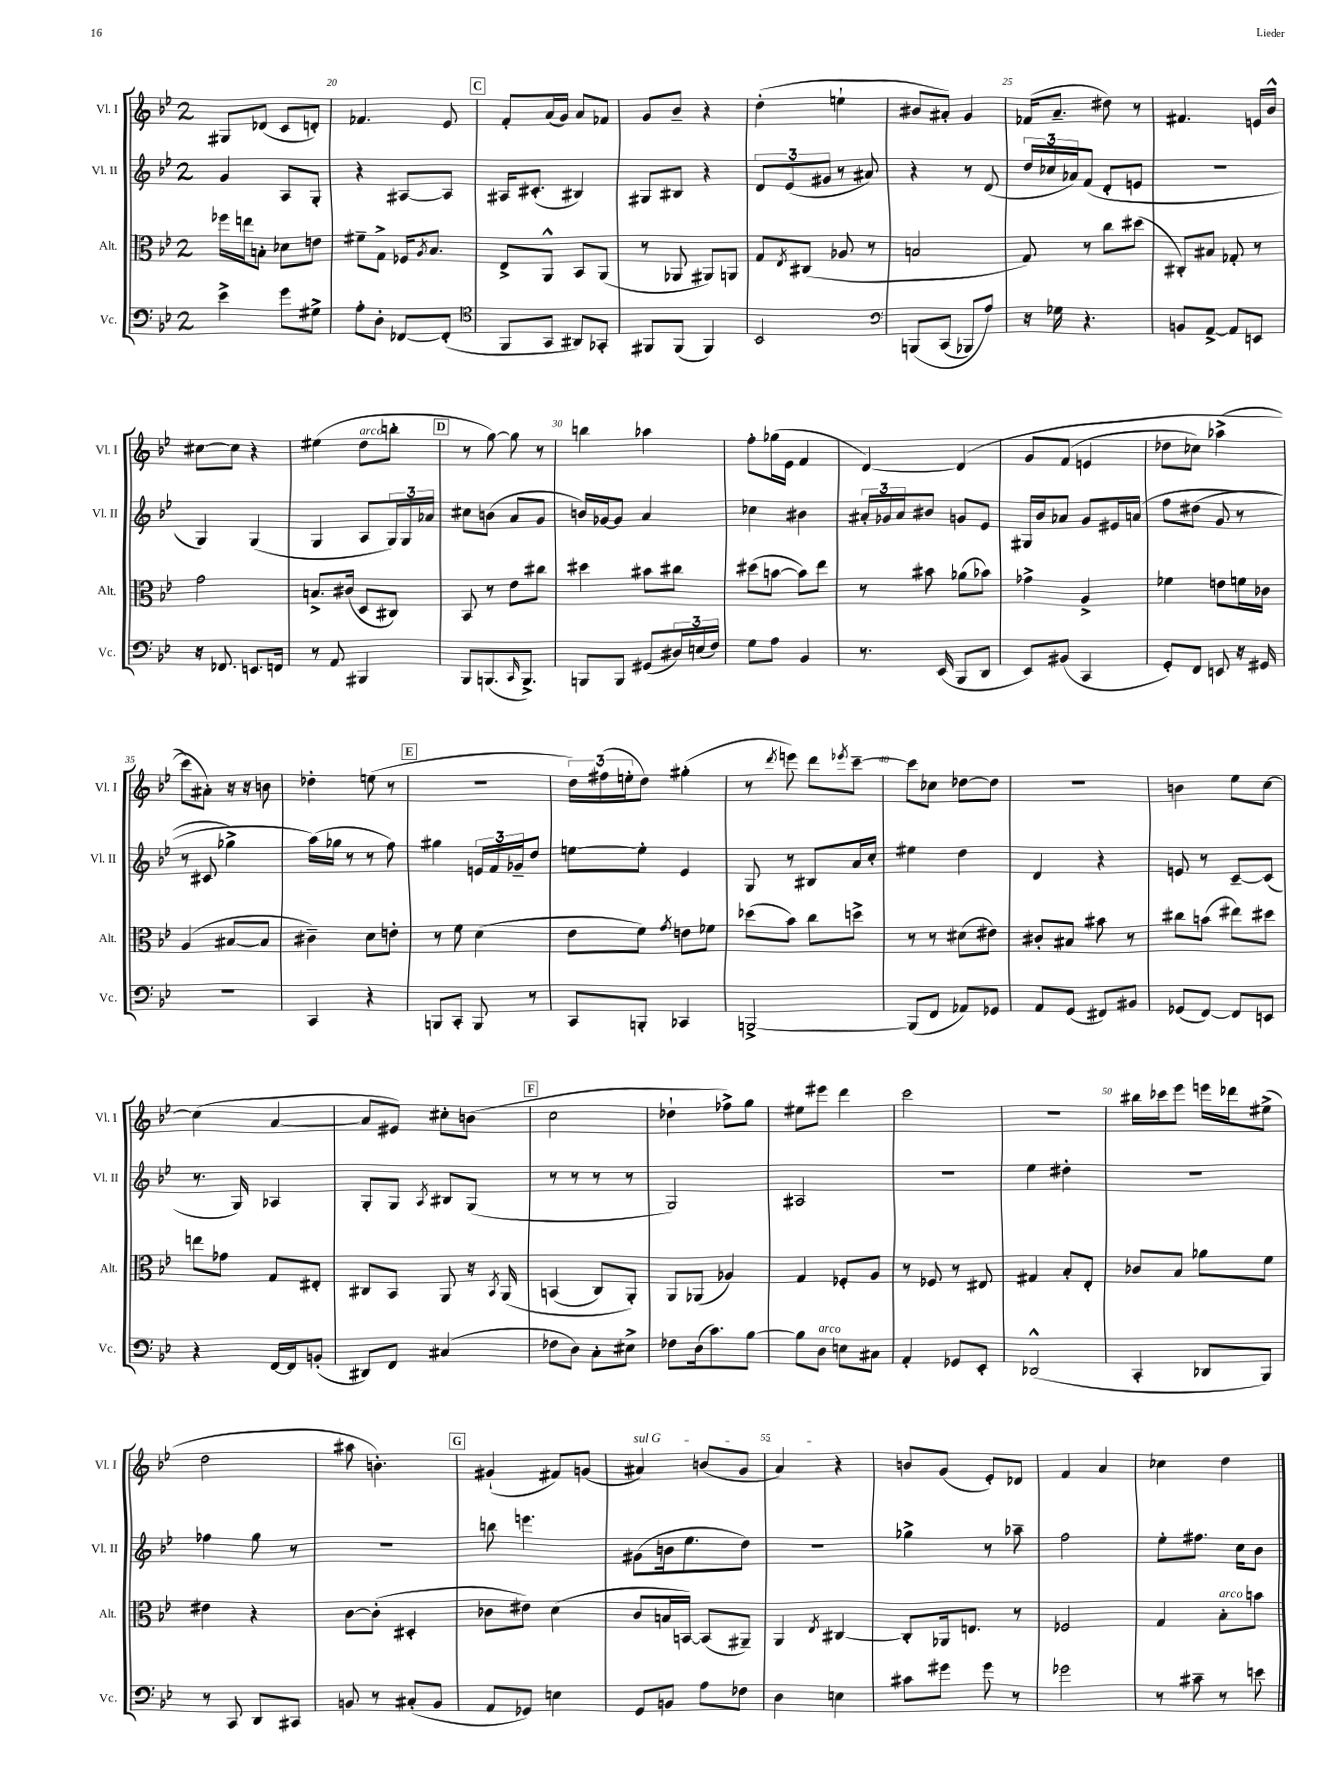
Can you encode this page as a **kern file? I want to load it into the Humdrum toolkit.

**kern	**kern	**kern	**kern
*staff4	*staff3	*staff2	*staff1
*clefF4	*clefC3	*clefG2	*clefG2
*k[b-e-]	*k[b-e-]	*k[b-e-]	*k[b-e-]
*M2/4	*M2/4	*M2/4	*M2/4
4e-^	16ff-	4g	8G#
.	16ee	.	.
.	8B'	.	(8d-
8g	8d-	8A	8c
8G#^	8e	8G'	8d')
=	=	=	=
8A'	8f#~	4r	4.f-
8D'	8G^	.	.
[8FF-	16F-	[8A#	.
.	8qA	.	.
.	8.B-	.	.
(8FF-']	.	8A#]	8e-
=	=	=	=
*clefC4	*	*	*
8FF	8E-^	16A#	8f'
.	.	(8.c#'	.
8GG	8AA^^	.	(16a
.	.	.	16g)
8AA#)	8BB-	4B#)	8a
8GG-'	(8AA	.	8f-
=	=	=	=
8FF#	8r	8G#	8g
(8FF#	8AA-	8B#	8b-~
4FF#)	8AA#)	4r	4r
.	8AA	.	.
=	=	=	=
2BB-	8G	12d	(4dd'
.	.	(12e-	.
.	8qE-	.	.
.	(8C#	.	.
.	.	12g#	.
.	8A-	8r	4ee`
.	8r	8a#)	.
=	=	=	=
*clefF4	*	*	*
&(8BBB	2B	4r	8b#
(8CC	.	.	8a#')
8BBB-)	.	8r	4g
8A&)	.	(8d	.
=	=	=	=
16r	8G)	24dd	(16f-
.	.	24cc-	.
16G-	.	.	8.a~
.	.	24a-)	.
4.r	8r	(8f	.
.	8cc	8d'	8dd#)
.	(8dd#	8e	8r
=	=	=	=
8BB	8C#')	2r	4.f#
[8AA^	8B#	.	.
8AA]	8G-'	.	.
8EE	8r	.	16e
.	.	.	16b-^^
=	=	=	=
16r	2g	4G)	[8cc#
8.FF-	.	.	.
.	.	.	8cc#]
8.EE	.	(4G	4r
16FF	.	.	.
=	=	=	=
8r	8.B^	4G	(4ee#
8AA	.	.	.
.	(16c#	.	.
4BBB#	8D	8A	8dd
.	8C#)	24G)	8bb'
.	.	24G	.
.	.	24a-	.
=	=	=	=
8BBB-	8BB-	8cc#	8r
(8.BBB	8r	(8b	[8gg)
.	8e-	8a	8gg]
16qqCC	.	.	.
8.BBB^)	.	.	.
.	8cc#	8g	8r
=	=	=	=
8BBB	4dd#	16b)	4bb
.	.	[16g-	.
8BBB	.	8g-]	.
(8GG#	8b#	4a	4aa-
24D#)	8cc#	.	.
(24E	.	.	.
24F)	.	.	.
=	=	=	=
8G	(8dd#	4cc-	8ff'
8A	[8b	.	(16gg-
.	.	.	16e-
4BB-	8b])	4b#	4f
.	8ee-	.	.
=	=	=	=
8.r	8r	24a#'	[4d)
.	.	24g-	.
.	.	24a#	.
.	8b#	8b#	.
(16EE-	.	.	.
8BBB-	(8a-	8g	&(4d]
8DD	8b-)	8e-	.
=	=	=	=
8EE-)	4g-^	16G#	8g
.	.	16b-	.
(8BB#	.	8a-	(8f
4CC	4A^	8g	4e
.	.	16e#	.
.	.	&(16a	.
=	=	=	=
8GG')	4f-	8ff	8dd-
8FF	.	(8dd#	8cc-)
8EE	8e	8g	(4aa-^
16r	16f	8r	.
16GG#	16c-	.	.
=	=	=	=
2r	(4A	8r	8ccc)
.	.	8c#	8a#'&)
.	[8B#	4gg-^)	16r
.	.	.	16r
.	8B#]	.	8b
=	=	=	=
4CC	4c#~)	(16aa&)	4dd-'
.	.	16gg-	.
.	.	8r	.
4r	8d	8r	(8ee
.	8e'	8ff)	8r
=	=	=	=
8BBB	8r	4gg#	2r
8CC'	8f	.	.
8BBB	(4d	24e	.
.	.	24f	.
.	.	24g-~	.
8r	.	8dd	.
=	=	=	=
8CC	8e-	[8ee	24dd)
.	.	.	(24ff#
.	.	.	24ee'
8BBB'	8f)	8ee']	8dd)
.	8qg	.	.
4CC-	8e	4e-	(4gg#'
.	8f-	.	.
=	=	=	=
[2BBB^	(8dd-	8G	8r
.	.	.	8qddd
.	8b-)	8r	8eee)
.	8cc	8B#	8ddd
.	.	.	8qeee-
.	8dd^	16a	[8ccc~
.	.	16cc'	.
=	=	=	=
(8BBB]	8r	4ee#	8ccc]
8FF	8r	.	8cc-
8AA-)	(8d#	4dd	[8dd-
8GG-	8e#)	.	8dd-]
=	=	=	=
8AA	8c#'	4d	2r
(8GG	8B#	.	.
8FF#)	8b#	4r	.
8BB#	8r	.	.
=	=	=	=
(8GG-	8cc#	8e	4b
[8FF)	(8b	8r	.
8FF]	8ee#)	[8c~	8ee-
8EE	8dd#	(8c]	[8cc
=	=	=	=
4r	8ee	8.r	(4cc]
.	8g-	.	.
.	.	16G)	.
[16FF	8G	4A-	[4a
16FF]	.	.	.
(8BB'	8E#'	.	.
=	=	=	=
8DD#)	8C#	8G'	8a]
8FF	8BB-	8G	8e#)
.	.	8qA	.
(4C#	8AA	8B#	8cc#'
.	16r	(8G	(8b
.	8qBB-	.	.
.	&(16AA	.	.
=	=	=	=
8F-	(4BB	8r	2cc
8D)	.	8r	.
8C'	8C)	8r	.
8E#^	8AA'&)	8r	.
=	=	=	=
8F-	8AA	2G)	4dd-`
(16D	(8AA-	.	.
8.c)	.	.	.
.	4A-)	.	8ff-^)
[8B-	.	.	8gg
=	=	=	=
8B-]	4G	2A#	8ee#
8D	.	.	8eee#
8E	8F-'	.	4ddd
8C#	8A	.	.
=	=	=	=
4AA'	8r	2r	2ccc
.	8F-	.	.
8GG-	8r	.	.
8EE-'	8E#	.	.
=	=	=	=
(2DD-^^	4G#	4ee-	2r
.	8B-'	4dd#'	.
.	8E-'	.	.
=	=	=	=
4CC'	8c-	2r	16bb#
.	.	.	16ccc-
.	8B-	.	8eee-
8DD-	8a-	.	16eee
.	.	.	16ddd-
8BBB-)	8f	.	(8ee#^
=	=	=	=
8r	4e#	4ff-	2dd
8CC	.	.	.
8DD	4r	8gg	.
8CC#	.	8r	.
=	=	=	=
8BB	[8c	2r	8aa#
8r	(8c']	.	4.b')
(8C#'	4D#'	.	.
8BB	.	.	.
=	=	=	=
8AA	8c-	8bb	(4g#`
8GG-)	8e#)	4.eee	.
4E	(4d	.	8f#)
.	.	.	(8g
=	=	=	=
8GG	8c	(8g#	4a#)
8BB	16B	16b	.
.	[16BB)	8.ee-	.
8A	(8BB]	.	(8b
8F-	8AA#~)	8dd)	8g
=	=	=	=
4D	4AA	2r	4a)
.	8qE-	.	.
4E	[4C#	.	4r
=	=	=	=
8c#	8C#']	4gg-^	8b
8g#	16AA-	.	(8g
.	8.E	.	.
8g#	.	8r	8e-')
8r	8r	8aa-~	8d-
=	=	=	=
2g-	2F-	2ff	4f
.	.	.	4a
=	=	=	=
8r	4G	8ee-'	4cc-
8c#~	.	8.ff#	.
8r	8B-'	.	4dd
.	.	16cc	.
8e	8b	8b-	.
==	==	==	==
*-	*-	*-	*-
